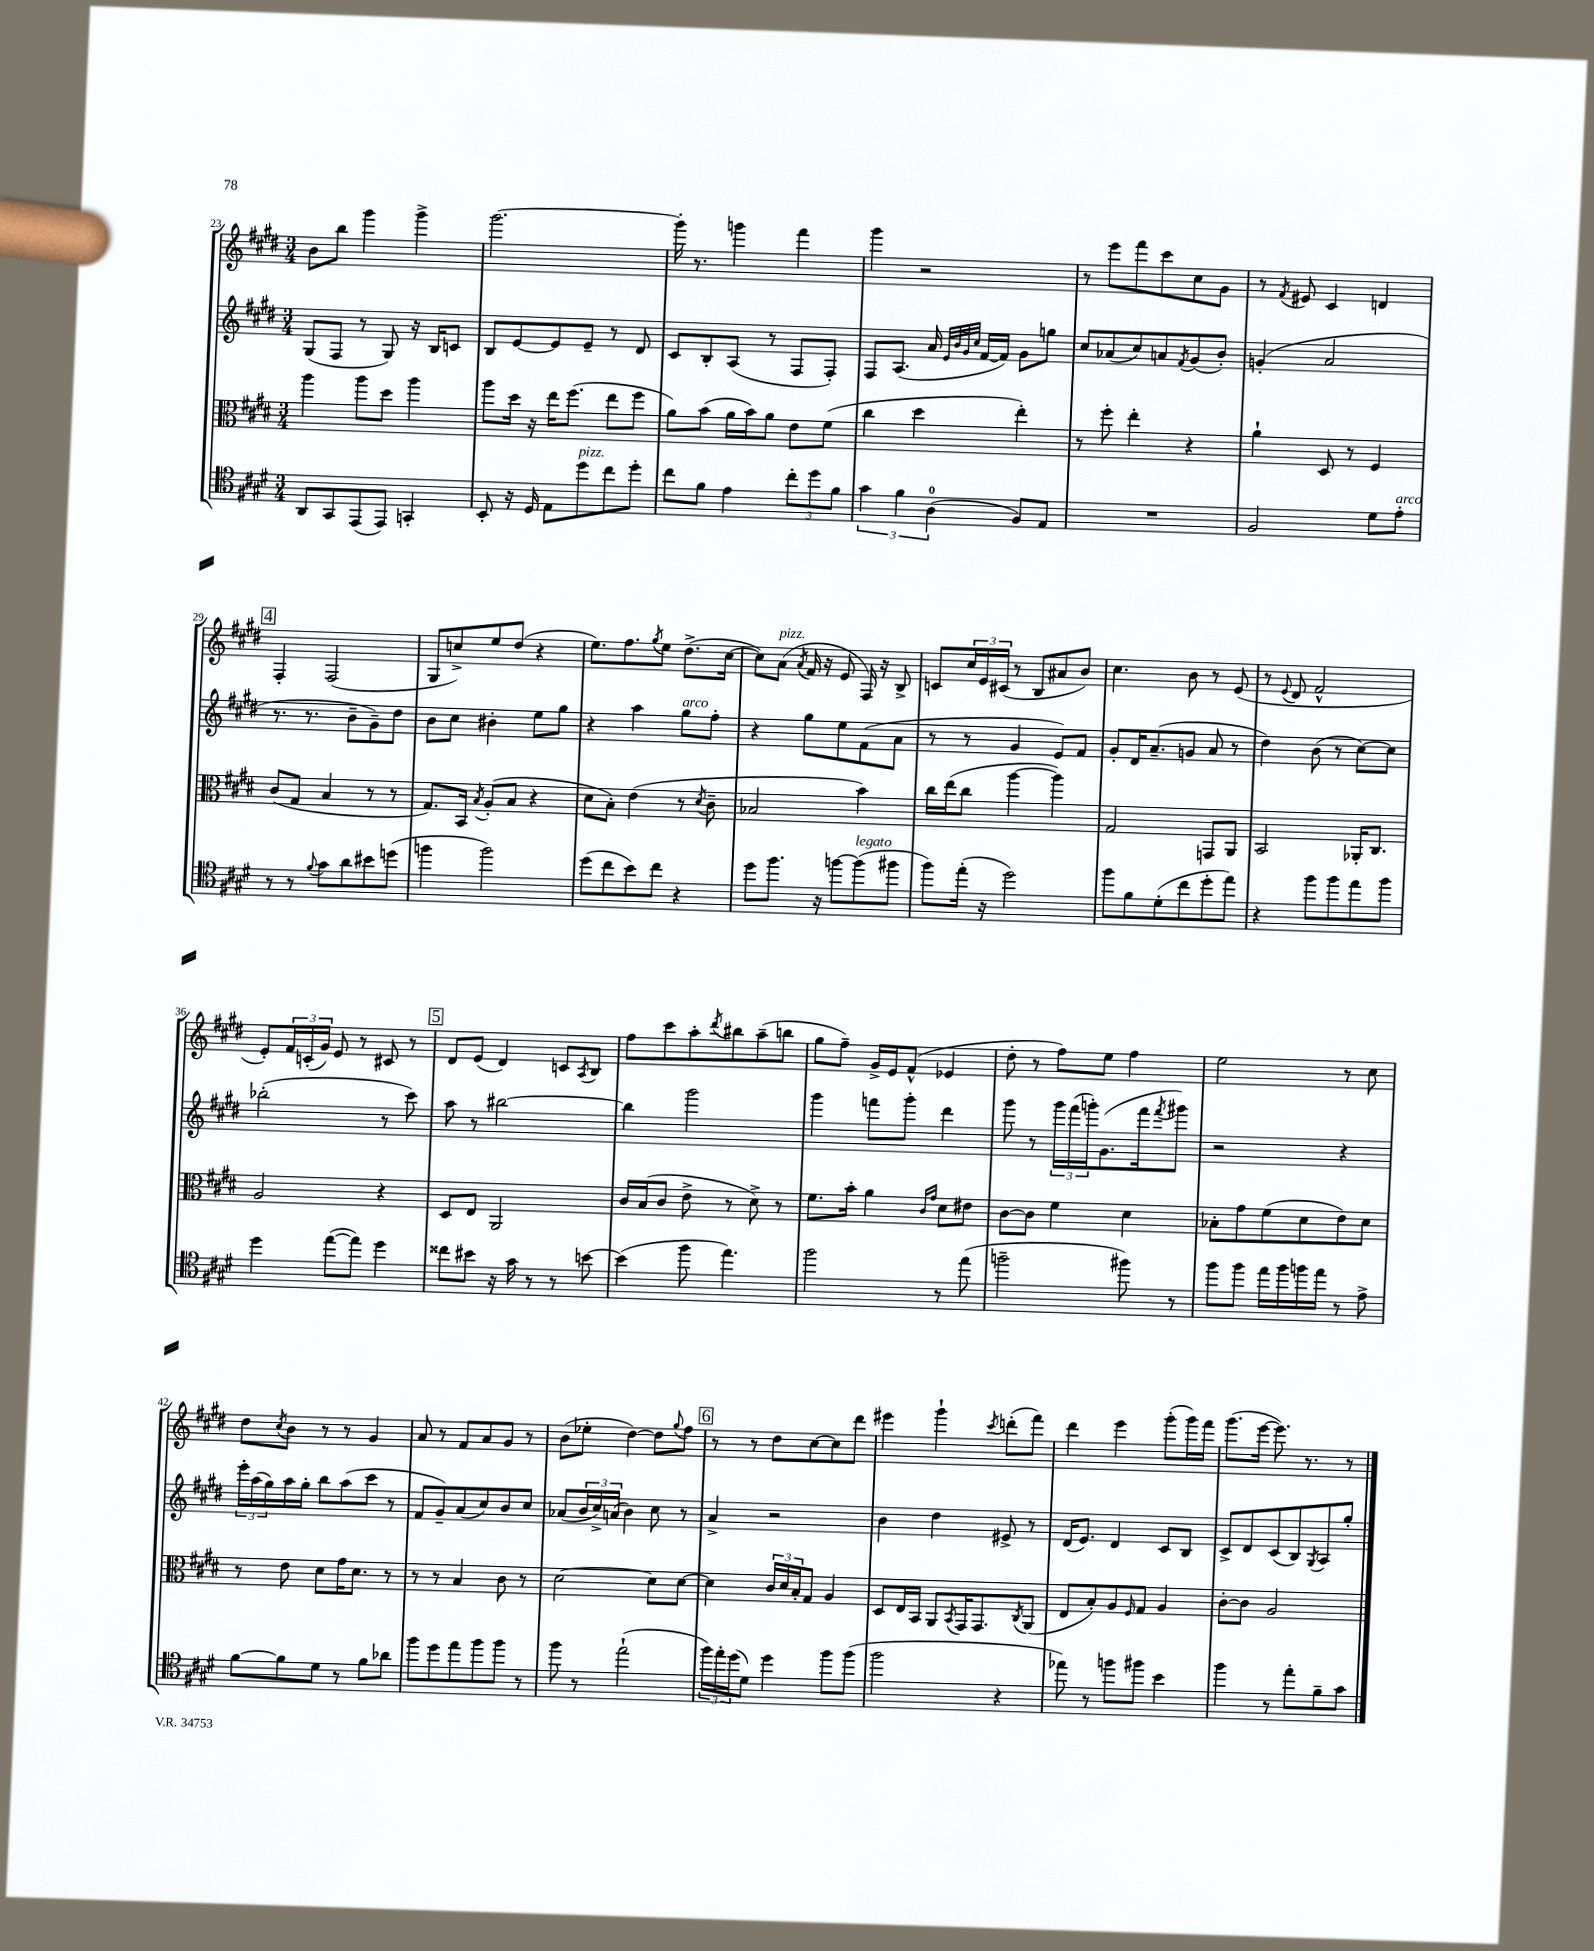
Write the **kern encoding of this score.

**kern	**kern	**kern	**kern
*part4	*part3	*part2	*part1
*staff4	*staff3	*staff2	*staff1
*clefC4	*clefC3	*clefG2	*clefG2
*k[f#c#g#d#]	*k[f#c#g#d#]	*k[f#c#g#d#]	*k[f#c#g#d#]
*M3/4	*M3/4	*M3/4	*M3/4
=23	=23	=23	=23
8AA/L	4aa\	(8G#/L	8b\L
8GG#/	.	8F#/J	8bb\J
(8EE/	8aa\L	8r	4ggg#\
8EE/J)	8dd#\J	8G#/)	.
4GGn'/	4aa\	16r	4ggg#^\
.	.	16B/KL	.
.	.	8cn/J	.
=24	=24	=24	=24
8BB'/	8aa\L	8B/L	[2.ggg#\
16r	16dd#\Jk	[8e/	.
16D#/	16r	.	.
8E\L	16ee\KL	8e/]	.
.	(8.ff#\J	.	.
!LO:TX:a:i:t=pizz.	!	!	!
8dd#\	.	8e~/J	.
8cc#\	8ee\L	8r	.
8dd#'\J	8ff#\J	8d#/	.
=25	=25	=25	=25
8cc#\L	8a\L)	8c#/L	16ggg#'\]
.	.	.	8.r
8f#\J	(8b\J	8B'/	.
4e\	16a\LL	(8A/J	4gggn\
.	16b\J)	.	.
.	8a\J	8r	.
12cc#'\L	8e\L	8F#/L	4fff#\
12dd#\	.	.	.
.	(8f#\J	8F#'/J)	.
12f#\J	.	.	.
=26	=26	=26	=26
6g#\	4cc#\	8F#/L	4ggg#\
.	.	(8.A/J	.
6f#\	.	.	.
.	4dd#\	.	2r
.	.	16a/	.
(6A\	.	.	.
.	.	32qqe/LLL	.
.	.	32qqb/	.
.	.	32qqg#/	.
.	.	32qqcc#/JJJ	.
.	.	[16f#/LL	.
.	.	16f#/JJ])	.
8F#/L)	4ee'\)	8g#\L	.
8E/J	.	8ggn\J	.
=27	=27	=27	=27
2.r	8r	8cc#/L	8r
.	8ff#'\	(8a-X/	8eee\L
.	4ee'\	8cc#/)	8fff#\
.	.	8an/	8ccc#\
.	.	8qf#/	.
.	4r	(8g#/	8cc#\
.	.	8b'/J)	8g#\J
=28	=28	=28	=28
2F#/	4a`\	(4gn'/	8r
.	.	.	8qf#/
.	.	.	8e#X/
.	8D#/	2a/	4c#/
.	8r	.	.
8d#\L	4F#/	.	4dn/
!LO:TX:a:i:t=arco	!	!	!
8e'\J	.	.	.
!!LO:LB:g=z
!!LO:REH:place=s1:t=4
=29	=29	=29	=29
8r	(8c#/L	8.r	4F#'/
8r	8G#/J	.	.
.	.	8.r	.
8qqf#/	.	.	.
8g#\L	4B/	.	(2F#/
8a\	.	8b~\L	.
8b#X\	8r	8g#~\)	.
(8ddn\J	8r	8dd#\J	.
=30	=30	=30	=30
4ffn\	8.G#/L)	8b\L	8G#/L
.	.	8cc#\J	8ccn^/)
.	16BB/Jk	.	.
.	8qB/	.	.
2ff\)	(8A'/L	4b#X'\	8ee/
.	8B/J	.	(8dd#/J
.	4r	8ee\L	4r
.	.	8gg#\J	.
=31	=31	=31	=31
(8dd#\L	8d#\L	4r	8.ee\L)
8cc#\	8B'\J)	.	.
.	.	.	8.ff#\
8b\)	(4e\	4aa\	.
.	.	.	8qgg#/
8cc#\J	.	.	8ee\J
!	!	!LO:TX:a:i:t=arco	!
4r	8r	8gg#\L	(8.dd#^\L
.	8qd#/	.	.
.	8c#~\	8ff#'\J	.
.	.	.	[16cc#\Jk
=32	=32	=32	=32
8dd#\L	2B-X/	4r	8cc#\L])
!	!	!	!LO:TX:a:i:t=pizz.
8.ff#\J	.	.	(8a\J
.	.	.	8qa/
.	.	8gg#\L	16f#/
16r	.	.	16r
[8ffn\L	.	8ee\	8e/
!LO:TX:a:i:t=legato	!	!	!
(8ff\]	4b\)	(8f#\	16F#/)
.	.	.	16r
8ff#X\J	.	8a\J	8B^/
=33	=33	=33	=33
8ff#\L)	16cc#\LL	8r	8cn/L
.	(16ee\J	.	.
(16ee'\Jk	8cc#\J	8r	24cc#/L
.	.	.	24e/
16r	.	.	.
.	.	.	(24c#X/JJ
2dd#\)	[4aa\	4g#/	8r
.	.	.	8B/L
.	4aa\])	8e/L)	8a#X/
.	.	8f#/J	8b/J)
=34	=34	=34	=34
8ff#\L	2G#/	8g#'/L	4.cc#\
8f#\	.	16d#/K	.
.	.	(8.a~/	.
(8d#'\	.	.	.
8cc#\	.	8gn/J	8b\
8dd#'\	8GGn/L	8a/	8r
8ee\J)	8AA/J	8r	(8e/
=35	=35	=35	=35
4r	2BB/	4dd#\)	8r
.	.	.	8qqe/
.	.	.	8d#/
8ff#\L	.	(8b\	2f#^^/
8ff#\	.	8r	.
8ee\	16AA-X'/KL	[8cc#\L)	.
.	8.C#/J	.	.
8ff#\J	.	8cc#\J]	.
!!LO:LB:g=z
=36	=36	=36	=36
4dd#\	2A/	(2bb-X'\	8e'/L)
.	.	.	24f#/L
.	.	.	(24cn'/
.	.	.	24g#/JJ)
([8ee\L	.	.	8e/
8ee\J])	.	.	8r
4dd#\	4r	8r	8c#X/
.	.	8ccc#\)	8r
!!LO:REH:place=s1:t=5
=37	=37	=37	=37
8cc##X\L	8D#/L	8aa\	8d#/L
8b#X\J	8E/J	8r	(8e/J
16r	2AA/	[2bb#X\	4d#/)
16g#\	.	.	.
8r	.	.	.
8r	.	.	8cn/L
.	.	.	8qA/
[8bn\	.	.	8B/J
=38	=38	=38	=38
(4b\]	16c#/LL	4bb#\]	8ff#\L
.	(16B/J	.	.
.	8c#/J	.	8ccc#\
8ff#\	8e^\	2ggg#\	8aa'\
.	.	.	8qddd#/
4.ee\)	8r	.	8bb#X\
.	8d#^\)	.	(8aa~\
.	8r	.	8bbn\J
=39	=39	=39	=39
2ff#\	8.f#\L	4ggg#\	8gg#\L
.	.	.	8ff#~\J)
.	16b'\Jk	.	.
.	4a\	8fffn\L	16g#^/LL
.	.	.	16e/J
.	.	8ggg#'\J	(8f#^^/J
.	16qqc#/LL	.	.
.	16qqg#/JJ	.	.
8r	8d#\L	4ddd#\	4e-X/
(8ee\	8e#X\J	.	.
=40	=40	=40	=40
2ffn~\	[8c#\L	8ggg#\	8dd#'\
.	8c#\J]	8r	8r
.	4f#\	24ggg#\LL	8ff#\L)
.	.	(24fff#\	.
.	.	24gggn'\J)	.
.	.	(8.g#\	8ee\J
8ff#X\)	4d#\	.	4ff#\
.	.	16fff#\k	.
.	.	8qfff#/	.
8r	.	8ggg#X\J)	.
=41	=41	=41	=41
8ff#\L	8B-X'\L	2r	2ee\
8ff#\J	8g#\	.	.
16ee\LL	(8f#\	.	.
16ff#\	.	.	.
16ffn\	8d#\	.	.
16ee\JJ	.	.	.
8r	8e\)	4r	8r
8e^\	8d#\J	.	8cc#\
!!LO:LB:g=z
=42	=42	=42	=42
[8f#\L	8r	24eee'\LL	8dd#\L
.	.	(24aa\	.
.	.	24gg#\)	.
.	.	.	8qcc#/
8f#\]	8e\	16aa\	8b\J
.	.	16gg#'\JJ	.
8d#\J	8d#\L	8bb\L	8r
8r	16g#\K	(8aa\	8r
.	8.d#\J	.	.
8f#\L	.	8ccc#\J	4g#/
8a-X\J	8r	8r	.
=43	=43	=43	=43
8ff#\L	8r	8f#/L	8a/
8dd#\	8r	8g#~/)	8r
8ee\	4B/	(8a/	8f#/L
8ff#\	.	8cc#/)	8a/
8ff#\J	8c#\	8b/	8g#/J
8r	8r	8cc#/J	8r
=44	=44	=44	=44
8ff#\	[2d#\	(8a-X/L	(8b\L
8r	.	24b/L	8ee-X'\J
.	.	24cc#^/)	.
.	.	(24an/JJ	.
(2ee`\	.	4b\)	[4dd#\)
.	8d#\L]	8cc#\	8dd#\L]
.	.	.	8qqgg#/
.	[8d#\J	8r	8ff#\J
!!LO:REH:place=s1:t=6
=45	=45	=45	=45
24ff#\LL)	4d#\]	4a^/	8r
24ee'\	.	.	.
(24dd#\J	.	.	.
8d#\J)	.	.	8r
4dd#\	24c#/LL	2r	8dd#\L
.	24d#/	.	.
.	24B'/J	.	.
.	8G#/J	.	[8cc#\
8ff#\L	4A/	.	8cc#\]
(8ff#\J	.	.	8ddd#\J
=46	=46	=46	=46
2ff#\	8D#/L	4b\	4eee#X\
.	16E/L	.	.
.	16BB/JJ	.	.
.	8AA/L	4dd#\	4ggg#`\
.	8qBB/	.	.
.	16GG#/K	.	.
.	8.GG#/	.	.
.	.	.	8qccc#/
4r	.	8e#X^/	(8dddn'\L
.	8qC#/	.	.
.	(8AA/J	8r	8fff#\J)
=47	=47	=47	=47
8ee-X\)	8E/L	(16d#/KL	4ddd#\
.	.	8.e/J)	.
8r	8B'/)	.	.
8ffn\L	8A/	4d#/	4eee\
.	16qqF#/	.	.
8ff#X\J	8G#/J	.	.
4b\	4A/	8c#/L	(8ggg#'\L
.	.	8B/J	16ggg#\L)
.	.	.	16fff#\JJ
=48	=48	=48	=48
4ff#\	[8c#'\L	8c#^/L	(8.ggg#\L
.	8c#\J]	8d#/	.
.	.	.	[16eee\Jk
8r	2A/	(8c#/	8.eee\])
8ee'\L	.	8B/)	.
.	.	.	8.r
.	.	8qG#/	.
8f#~\	.	8A/	.
8g#\J	.	8gg#'/J	8r
==	==	==	==
*-	*-	*-	*-
